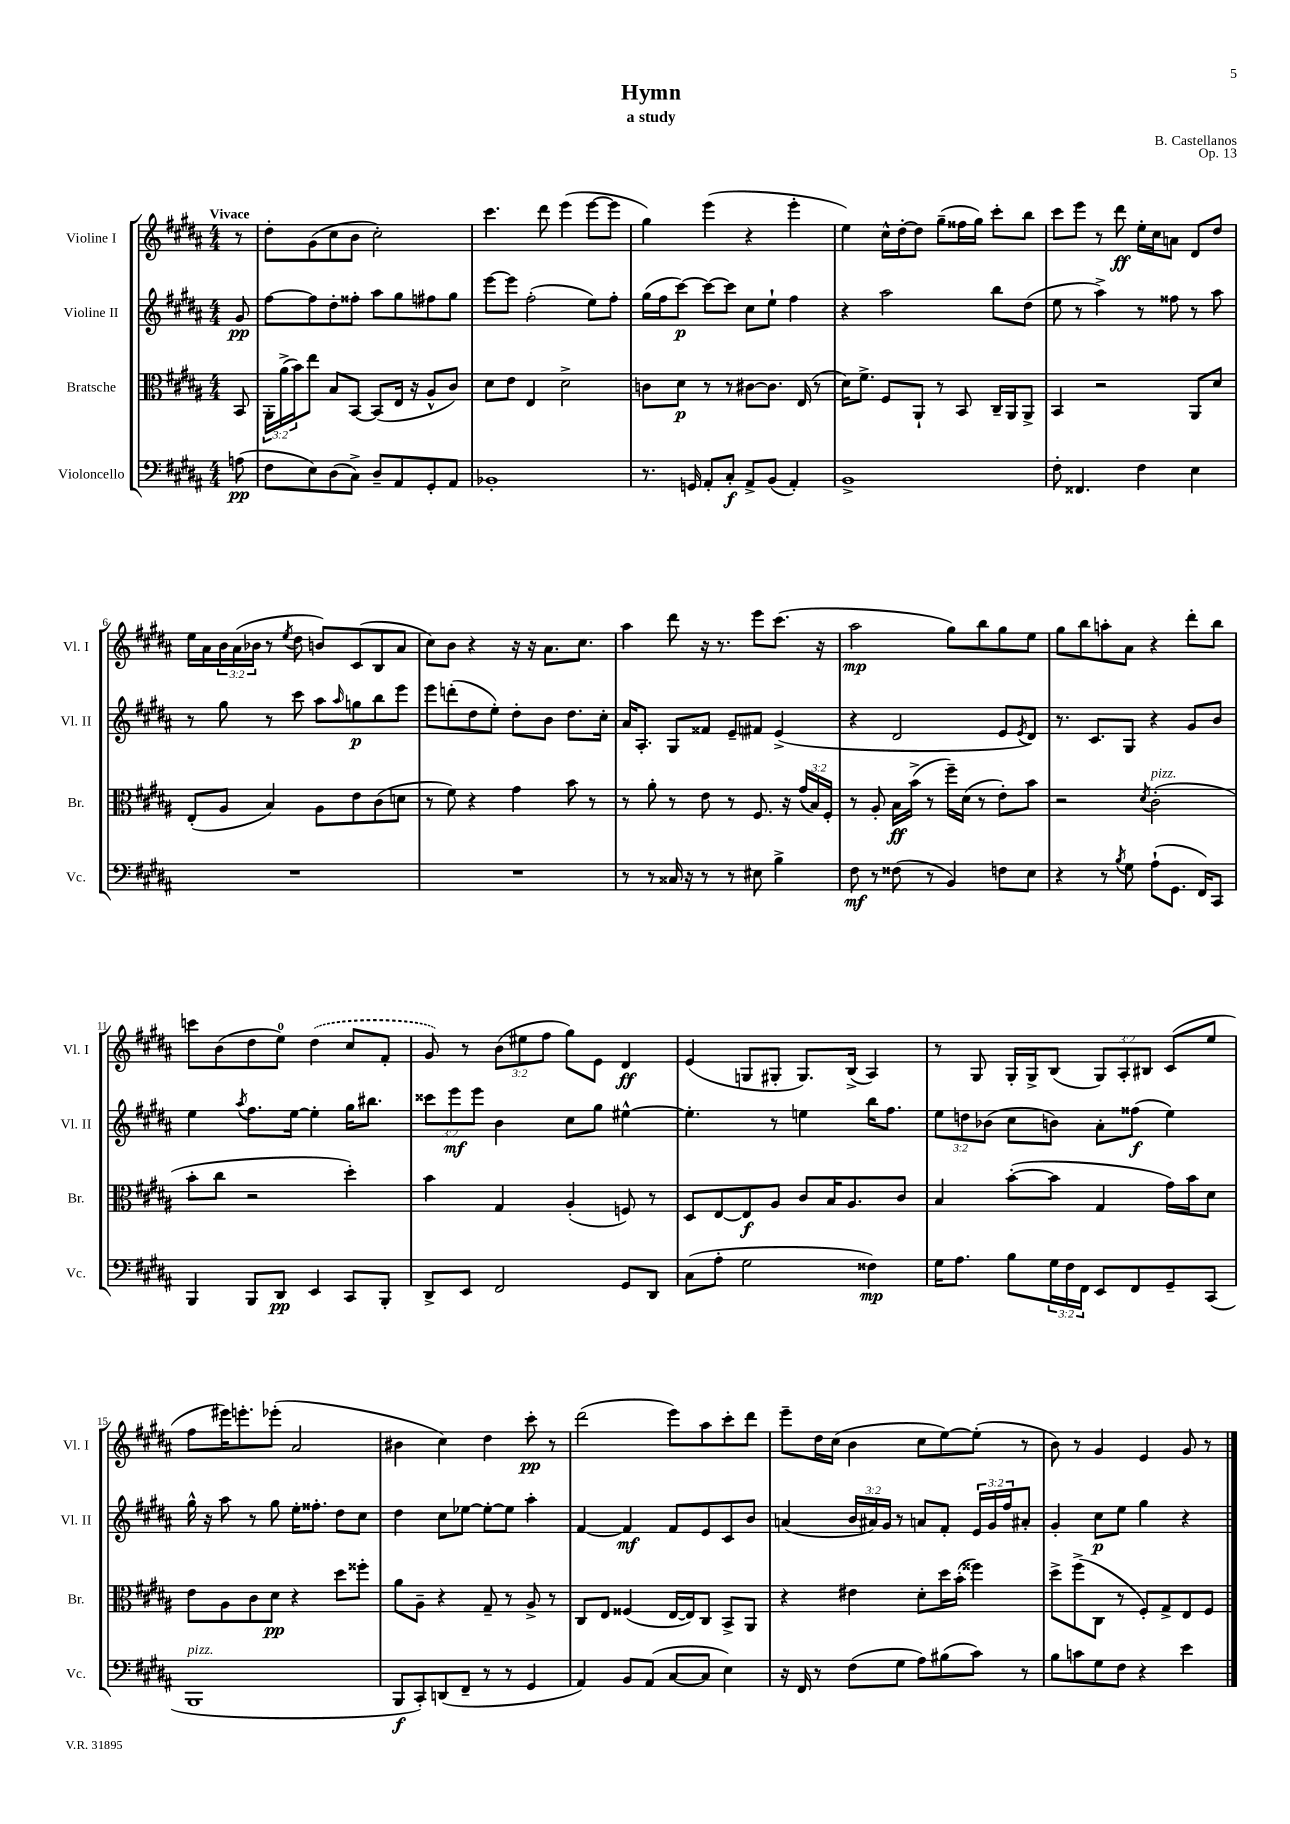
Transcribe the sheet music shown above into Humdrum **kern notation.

**kern	**kern	**kern	**kern
*staff4	*staff3	*staff2	*staff1
*clefF4	*clefC3	*clefG2	*clefG2
*k[f#c#g#d#a#]	*k[f#c#g#d#a#]	*k[f#c#g#d#a#]	*k[f#c#g#d#a#]
*M4/4	*M4/4	*M4/4	*M4/4
(8A	8BB	8g#	8r
=	=	=	=
8F#	24AA#'	[8ff#	8dd#'
.	(24a#^	.	.
.	24b)	.	.
8E)	8ee	8ff#]	(8g#
(8D#	8B	8dd#'	8cc#
8C#^)	[8BB	8ff##'	8b
8D#~	(8BB]	8aa#	2cc#')
8AA#	16E	8gg#	.
.	16r	.	.
8GG#'	8A#^^	8ff#	.
8AA#	8c#)	8gg#	.
=	=	=	=
1BB-'	8d#	[8eee	4.ccc#
.	8e	8eee]	.
.	4E	(2ff#'	.
.	.	.	8ddd#
.	2d#^	.	(4eee
.	.	8ee)	[8eee
.	.	8ff#'	8eee]
=	=	=	=
8.r	8c	(16gg#	4gg#)
.	.	16ff#	.
.	8d#	[8ccc#)	.
16GG	.	.	.
8AA#'	8r	8ccc#_	(4eee
8C#'	8r	8ccc#]	.
8AA#^	[8c#	8cc#	4r
(8BB	8.c#]	8ee`	.
4AA#')	.	4ff#	4eee'
.	(16E	.	.
.	8r	.	.
=	=	=	=
1BB^	16d#)	4r	4ee)
.	8.f#^	.	.
.	8F#	2aa#	16cc#^^
.	.	.	[16dd#'
.	8AA#`	.	8dd#]
.	8r	.	(8gg#~
.	8BB	.	16ff##
.	.	.	16gg#)
.	16C#~	8bb	8ccc#'
.	16AA#	.	.
.	8AA#^	(8dd#	8bb
=	=	=	=
8F#'	4BB	8ee	8ccc#
4.FF##	.	8r	8eee
.	2r	4aa#^)	8r
.	.	.	8ddd#
4F#	.	8r	16ee'
.	.	.	16cc#
.	.	8ff##	8a
4E	8AA#	8r	8d#
.	8d#	8aa#	8dd#
=	=	=	=
1r	(8E'	8r	16ee
.	.	.	16a#
.	8A#	8gg#	24b
.	.	.	(24a#
.	.	.	24b-
.	4B)	8r	8r
.	.	.	8qee
.	.	8ccc#	8dd#
.	8A#	8aa#	8b)
.	.	16qqaa#	.
.	8e	8gg	(8c#
.	(8c#	8bb	8B
.	8d	8eee	8a#
=	=	=	=
1r	8r	8eee	8cc#)
.	8f#)	(8ddd'	8b
.	4r	8dd#	4r
.	.	8ee')	.
.	4g#	8dd#'	16r
.	.	.	16r
.	.	8b	8.a#
.	8b	8.dd#	.
.	.	.	8.cc#
.	8r	.	.
.	.	16cc#'	.
=	=	=	=
8r	8r	16a#	4aa#
.	.	8.A#'	.
8r	8a#'	.	.
16C##	8r	8G#	8ddd#
16r	.	.	.
8r	8e	8f##	16r
.	.	.	8.r
8r	8r	8e~	.
8E#	8.F#	8f#	8eee
4B^	.	(4e^	(8.ccc#
.	16r	.	.
.	(24g#	.	.
.	24B)	.	.
.	.	.	16r
.	24F#'	.	.
=	=	=	=
8F#	8r	4r	2aa#
8r	8A#'	.	.
(8F##	16B	2d#	.
.	(16b^	.	.
8r	8r	.	.
4BB)	16ff#~)	.	8gg#)
.	(16d#	.	.
.	8r	.	8bb
8F	8e')	8e	8gg#
.	.	8qe	.
8E	8b	8d#)	8ee
=	=	=	=
4r	2r	8.r	8gg#
.	.	.	8bb
.	.	8.c#	.
8r	.	.	8aa'
8qB	.	.	.
8G#	.	8G#	8a#
.	8qd#	.	.
(8A#`	(2c#'	4r	4r
8.GG#	.	.	.
.	.	8g#	8ddd#'
16FF#)	.	.	.
8CC#	.	8b	8bb
=	=	=	=
4BBB	8b'	4ee	8ccc
.	8cc#	.	(8b
.	.	8qaa#	.
8BBB	2r	8.ff#	8dd#
8DD#	.	.	8ee)
.	.	[16ee	.
4EE	.	4ee']	(4dd#
8CC#	4dd#')	16gg#	8cc#
.	.	8.bb#	.
8BBB'	.	.	8f#'
=	=	=	=
8DD#^	4b	12ccc##	8g#)
.	.	12eee	.
8EE	.	.	8r
.	.	12eee	.
2FF#	4G#	4b	(12b
.	.	.	12ee#
.	.	.	12ff#
.	(4A#'	8cc#	8gg#)
.	.	8gg#	8e
8GG#	8F)	[4ee#^^	4d#
8DD#	8r	.	.
=	=	=	=
(8C#	8D#	4.ee#']	(4e
8A#'	[8E	.	.
2G#	8E]	.	8G
.	8A#	8r	8G#'
.	8c#	4ee	8.G#)
.	16B	.	.
.	8.A#	.	(16B^
4F##)	.	16bb	4A#)
.	.	8.ff#	.
.	8c#	.	.
=	=	=	=
16G#	4B	12ee	8r
8.A#	.	.	.
.	.	12dd	.
.	.	.	8G#
.	.	(12b-	.
8B	([8b'	8cc#	16G#'
.	.	.	16G#^
24G#	8b]	8b)	(8B
24F#	.	.	.
24FF#	.	.	.
8EE	4G#	8a#'	12G#)
.	.	.	12A#'
8FF#	.	(8ff##	.
.	.	.	12B#
8GG#~	16g#)	4ee)	(8c#
.	16b	.	.
(8CC#	8d#	.	8ee
=	=	=	=
1BBB	8e	16gg#^^	8ff#
.	.	16r	.
.	8A#	8aa#	16eee#)
.	.	.	8.eee'
.	8c#	8r	.
.	8d#	8gg#	(8eee-'
.	4r	16ee'	2a#
.	.	8.ff##'	.
.	8dd#	8dd#	.
.	8ff##'	8cc#	.
=	=	=	=
8BBB	8a#	4dd#	4b#
8CC#')	8A#~	.	.
(8DD	4r	8cc#	4cc#)
8FF#~	.	[8ee-	.
8r	8G#~	8ee-'_	4dd#
8r	8r	8ee-]	.
4GG#	8A#^	4aa#'	8ccc#'
.	8r	.	8r
=	=	=	=
4AA#)	8C#	[4f#	(2ddd#
.	8E	.	.
8BB	(4F##	4f#]	.
(8AA#	.	.	.
[8C#	[16E	8f#	8eee)
.	16E])	.	.
8C#]	8C#	8e	8aa#
4E)	8BB^	8c#	8ccc#'
.	8AA#	8b	8ddd#
=	=	=	=
16r	4r	(4a	8eee~
16FF#	.	.	.
8r	.	.	16dd#
.	.	.	(16cc#
(8F#	4e#	24b	4b
.	.	24a#)	.
.	.	24g#	.
8G#	.	8r	.
8A#)	8d#'	8a	8cc#
(8B#	16dd#	8f#'	[8ee)
.	(16b'	.	.
8c#)	4ff##)	24e	(8ee']
.	.	24g#	.
.	.	24ff#	.
8r	.	8a#'	8r
=	=	=	=
8B	8dd#^	4g#'	8b)
8c	(8ff#^	.	8r
8G#	8C#	8cc#	4g#
8F#	8r	8ee	.
4r	8F#')	4gg#	4e
.	8G#^	.	.
4e	8E	4r	8g#
.	8F#	.	8r
==	==	==	==
*-	*-	*-	*-
